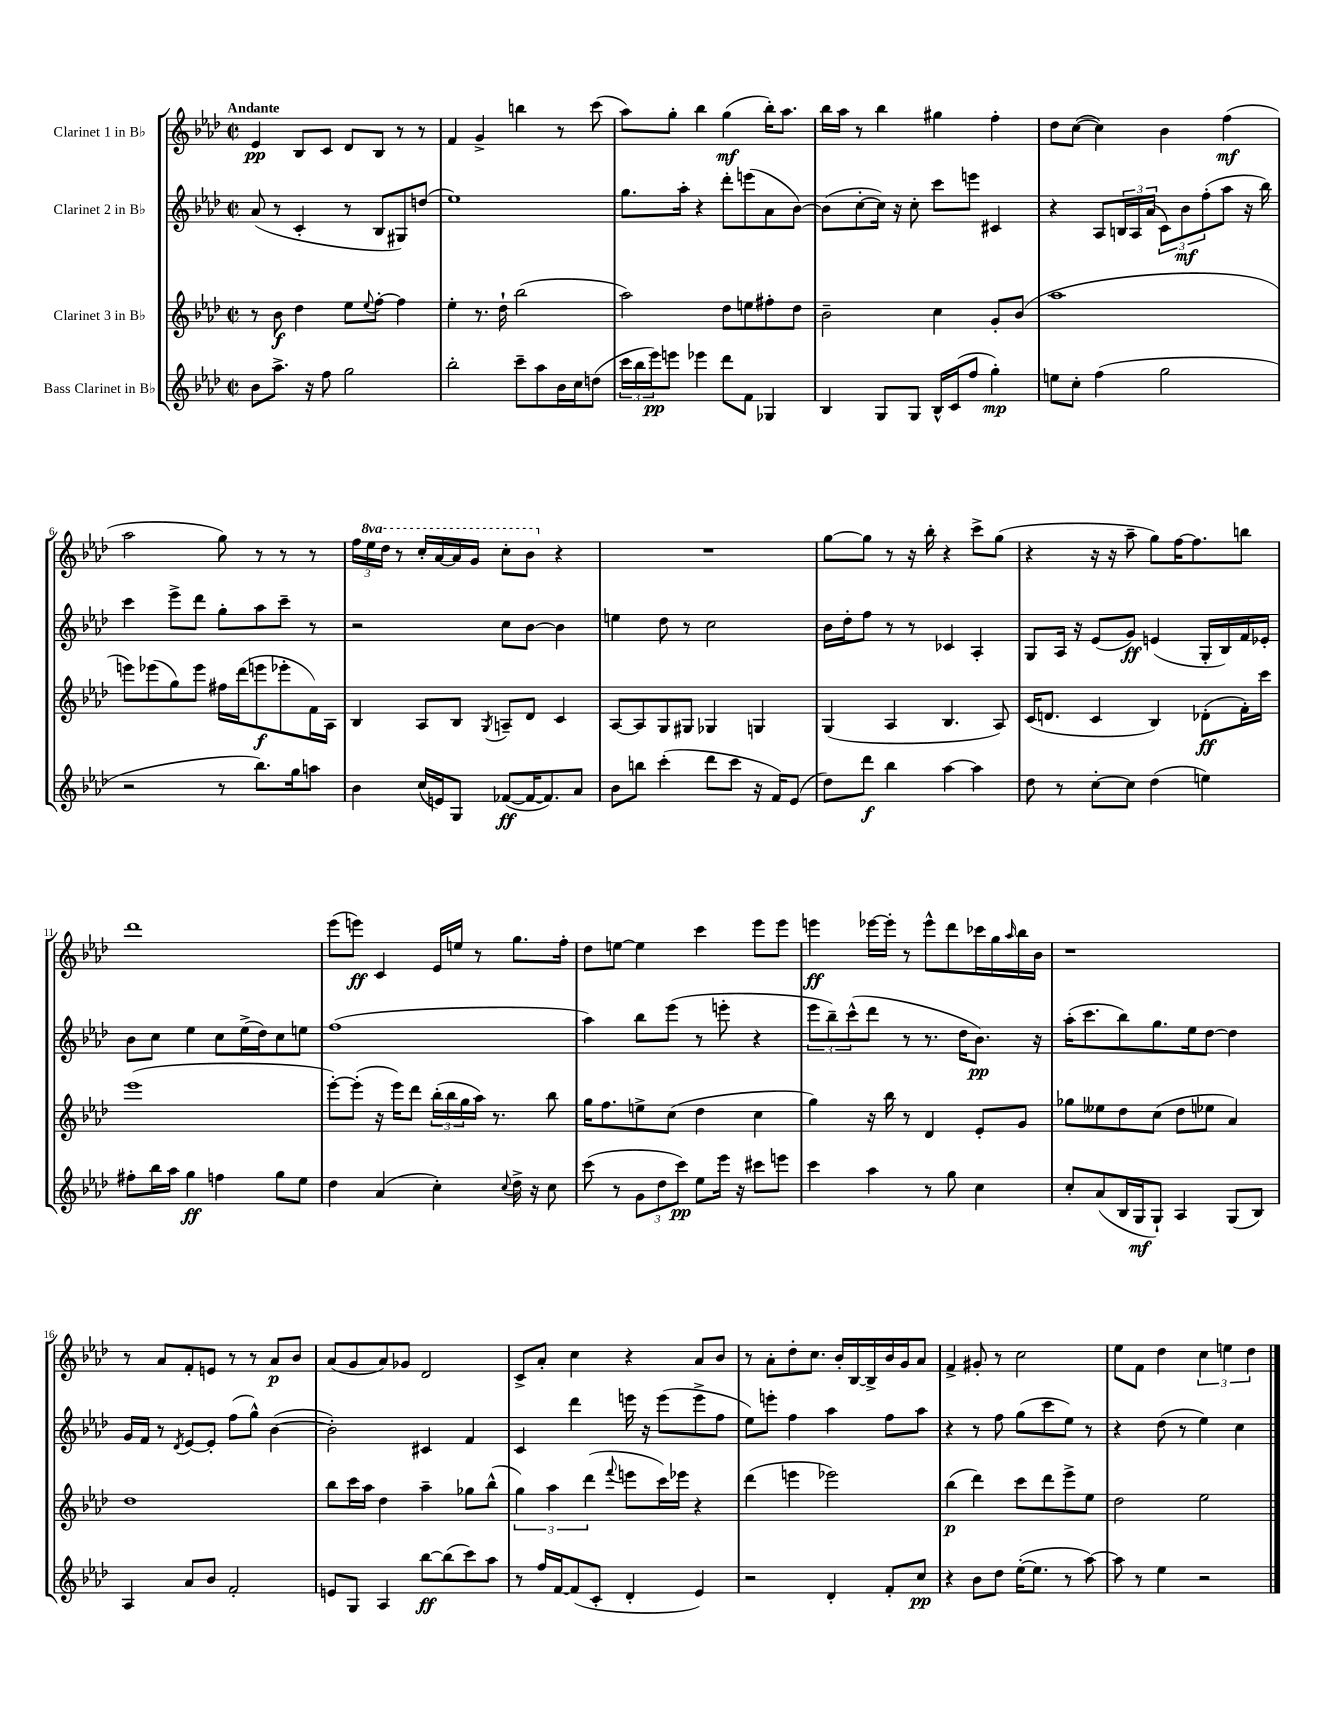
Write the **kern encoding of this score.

**kern	**kern	**kern	**kern
*staff4	*staff3	*staff2	*staff1
*clefG2	*clefG2	*clefG2	*clefG2
*k[b-e-a-d-]	*k[b-e-a-d-]	*k[b-e-a-d-]	*k[b-e-a-d-]
*M2/2	*M2/2	*M2/2	*M2/2
*met(c|)	*met(c|)	*met(c|)	*met(c|)
8b-\L	8r	(8a-/	4e-/
8.aa-^\J	8b-\	8r	.
.	4dd-\	4c'/	8B-/L
16r	.	.	.
8ff\	.	.	8c/J
2gg\	8ee-\L	8r	8d-/L
.	8qqee-/	.	.
.	[8ff'\J	8B-/L	8B-/J
.	4ff\]	8G#/)	8r
.	.	(8dd/J	8r
=	=	=	=
2bb-'\	4ee-'\	1ee-)	4f/
.	8.r	.	4g^/
.	16dd-`\	.	.
8ccc~\L	(2bb-\	.	4bb\
8aa-\	.	.	.
16b-\L	.	.	8r
16cc\J	.	.	.
(8dd\J	.	.	(8ccc\
=	=	=	=
24ccc\LL	2aa-\)	8.gg\L	8aa-\L)
24bb-\	.	.	.
24eee-\J)	.	.	.
8eee\J	.	.	8gg'\J
.	.	16aa-'\Jk	.
4eee-\	.	4r	4bb-\
8ddd-\L	8dd-\L	8ddd-'\L	(4gg\
8f\J	8ee\	(8eee\	.
4G-/	8ff#'\	8a-\	16bb-'\LK)
.	.	.	8.aa-\J
.	8dd-\J	[8b-\J)	.
=	=	=	=
4B-/	2b-~\	(8b-\]L	16bb-\LL
.	.	.	16aa-\JJ
.	.	[8cc'\	8r
8G/L	.	16cc\]Jk)	4bb-\
.	.	16r	.
8G/J	.	8cc'\	.
16B-^^/LL	4cc\	8ccc\L	4gg#\
(16c/J	.	.	.
8ff/J	.	8eee\J	.
4gg'\)	8g'/L	4c#/	4ff'\
.	(8b-/J	.	.
=	=	=	=
8ee\L	1aa-	4r	8dd-\L
8cc'\J	.	.	([8cc\J
(4ff\	.	8A-/L	4cc\])
.	.	24B/L	.
.	.	24A-/	.
.	.	(24a-/JJ	.
2gg\	.	12c\L)	4b-\
.	.	12b-\	.
.	.	(12ff'\	.
.	.	8aa-\J	(4ff\
.	.	16r	.
.	.	16bb-\)	.
=	=	=	=
2r	8eee\L)	4ccc\	2aa-\
.	(8eee-\	.	.
.	8gg\)	8eee-^\L	.
.	8eee-\J	8ddd-\J	.
8r	16ff#\LL	8gg'\L	8gg\)
.	(16ddd-\J	.	.
8.bb-\L)	8eee\	8aa-\	8r
.	8eee-'\	8ccc~\J	8r
16gg\k	.	.	.
8aa\J	16f\L)	8r	8r
.	16A-\JJ	.	.
=	=	=	=
4b-\	4B-/	2r	24ff\LL
.	.	.	24eee-\
.	.	.	24ddd-\JJ
.	.	.	8r
(16cc/LL	8A-/L	.	16ccc'/LL
16e/J)	.	.	[16aa-/
8G/J	8B-/J	.	16aa-/]
.	.	.	16gg/JJ
.	8qG/	.	.
([8f-/L	8A~/L	8cc\L	8ccc'\L
16f-/_K	8d-/J	[8b-\J	8bb-\J
8.f-/])	.	.	.
.	4c/	4b-\]	4r
8a-/J	.	.	.
=	=	=	=
8b-\L	[8A-/L	4ee\	1r
8bb\J	8A-/]	.	.
(4ccc'\	8G/	8dd-\	.
.	8G#/J	8r	.
8ddd-\L	4G-/	2cc\	.
8ccc\J	.	.	.
16r	4G/	.	.
16f/LK)	.	.	.
(8e-/J	.	.	.
=	=	=	=
8dd-\L)	(4G/	16b-\LL	[8gg\L
.	.	16dd-'\J	.
8ddd-\J	.	8ff\J	8gg\]J
4bb-\	4A-/	8r	8r
.	.	8r	16r
.	.	.	16bb-'\
[4aa-\	4.B-/	4c-/	4r
4aa-\]	.	4A-'/	8ccc^\L
.	8A-/)	.	(8gg\J
=	=	=	=
8dd-\	(16c/LK	8G/L	4r
.	8.d/J	.	.
8r	.	16A-/Jk	.
.	.	16r	.
[8cc'\L	4c/	(8e-/L	16r
.	.	.	16r
8cc\]J	.	8g/J)	8aa-~\
(4dd-\	4B-/)	(4e/	8gg\L)
.	.	.	[16ff\K
.	.	.	8.ff\]
4ee\)	(8d-'\L	16G'/LL	.
.	.	16B-/)	.
.	16f'\L)	16f/	8bb\J
.	16ccc\JJ	16e-'/JJ	.
=	=	=	=
8ff#'\L	(1eee-	8b-\L	1ddd-
16bb-\L	.	8cc\J	.
16aa-\JJ	.	.	.
4gg\	.	4ee-\	.
4ff\	.	8cc\L	.
.	.	(16ee-^\L	.
.	.	16dd-\J)	.
8gg\L	.	8cc\	.
8ee-\J	.	8ee\J	.
=	=	=	=
4dd-\	[8eee-'\L)	(1ff	(8eee-\L
.	(8eee-'\]J	.	8eee\J)
(4a-/	16r	.	4c/
.	16eee-\LK)	.	.
.	8ddd-\J	.	.
4cc'\)	(24bb-'\LL	.	16e-/LL
.	24bb-\	.	.
.	.	.	16ee/JJ
.	24gg\	.	.
.	16aa-\JJ)	.	8r
.	8.r	.	.
8qqcc/	.	.	.
16dd-^\	.	.	8.gg\L
16r	.	.	.
8cc\	8bb-\	.	.
.	.	.	16ff'\Jk
=	=	=	=
(8ccc\	16gg\LK	4aa-\)	8dd-\L
.	8.ff\	.	.
8r	.	.	[8ee\J
12g\L	8ee^\	8bb-\L	4ee\]
12dd-\	.	.	.
.	(8cc\J	(8eee-\J	.
12ccc\J)	.	.	.
8ee-\L	4dd-\	8r	4ccc\
16eee-\Jk	.	8eee'\	.
16r	.	.	.
8ccc#\L	4cc\	4r	8eee-\L
8eee\J	.	.	8eee-\J
=	=	=	=
4ccc\	4gg\)	12eee-\L	4eee\
.	.	12bb-~\)	.
.	.	(12ccc^^\	.
4aa-\	16r	8ddd-\J	[16eee-\LL
.	16bb-\	.	16eee-'\]JJ
.	8r	8r	8r
8r	4d-/	8.r	8eee-^^\L
8gg\	.	.	8ddd-\
.	.	16dd-\LK	.
4cc\	8e-'/L	8.b-\J)	16ccc-\L
.	.	.	16gg\
.	.	.	16qqaa-/
.	8g/J	.	16bb-\
.	.	16r	16b-\JJ
=	=	=	=
8cc'/L	8gg-\L	(16aa-'\LK	1r
.	.	8.ccc\	.
(8a-/	8ee--\	.	.
16B-/L	8dd-\	8bb-\)	.
16G/J	.	.	.
8G`/J)	(8cc\J	8.gg\	.
4A-/	8dd-\L	.	.
.	.	16ee-\k	.
.	8ee-\J	[8dd-\J	.
(8G/L	4a-/)	4dd-\]	.
8B-/J)	.	.	.
=	=	=	=
4A-/	1dd-	16g/LL	8r
.	.	16f/JJ	.
.	.	8r	8a-/L
.	.	8qd-/	.
8a-/L	.	[8e-/L	8f'/
8b-/J	.	8e-'/]J	8e/J
2f'/	.	(8ff\L	8r
.	.	8gg^^\J)	8r
.	.	([4b-\	8a-/L
.	.	.	8b-/J
=	=	=	=
8e/L	8bb-\L	2b-'\])	(8a-/L
8G/J	16ccc\L	.	8g/
.	16aa-\JJ	.	.
4A-/	4dd-\	.	8a-/)
.	.	.	8g-/J
[8bb-\L	4aa-~\	4c#/	2d-/
(8bb-\]	.	.	.
8ccc\)	8gg-\L	4f/	.
8aa-\J	(8bb-^^\J	.	.
=	=	=	=
8r	6gg\)	4c/	8c^/L
16ff/LL	.	.	8a-'/J
.	6aa-\	.	.
[16f/J	.	.	.
(8f/]	.	4ddd-\	4cc\
.	(6ddd-\	.	.
8c'/J	.	.	.
.	8qqfff/	.	.
4d-'/	8eee\L	16eee\	4r
.	.	16r	.
.	16ccc\L)	(8eee\L	.
.	16eee-\JJ	.	.
4e-/)	4r	8eee^\	8a-/L
.	.	8ff\J	8b-/J
=	=	=	=
2r	(4ddd-\	8ee-\L)	8r
.	.	8eee'\J	8a-'\L
.	4eee\	4ff\	8dd-'\
.	.	.	8.cc\J
4d-'/	2eee-\)	4aa-\	.
.	.	.	16b-'/LL
.	.	.	[16B-/
.	.	.	16B-^/]
8f'/L	.	8ff\L	16b-/
.	.	.	16g/J
8cc/J	.	8aa-\J	8a-/J
=	=	=	=
4r	(4bb-\	4r	4f^/
8b-\L	4ddd-\)	8r	8g#'/
8dd-\J	.	8ff\	8r
([16ee-'\LK	8ccc\L	(8gg\L	2cc\
8.ee-\]J	.	.	.
.	8ddd-\	8ccc\	.
8r	8eee-^\	8ee-\J)	.
[8aa-\)	8ee-\J	8r	.
=	=	=	=
8aa-\]	2dd-\	4r	8ee-\L
8r	.	.	8f\J
4ee-\	.	(8dd-\	4dd-\
.	.	8r	.
2r	2ee-\	4ee-\)	6cc\
.	.	.	6ee\
.	.	4cc\	.
.	.	.	6dd-\
==	==	==	==
*-	*-	*-	*-
